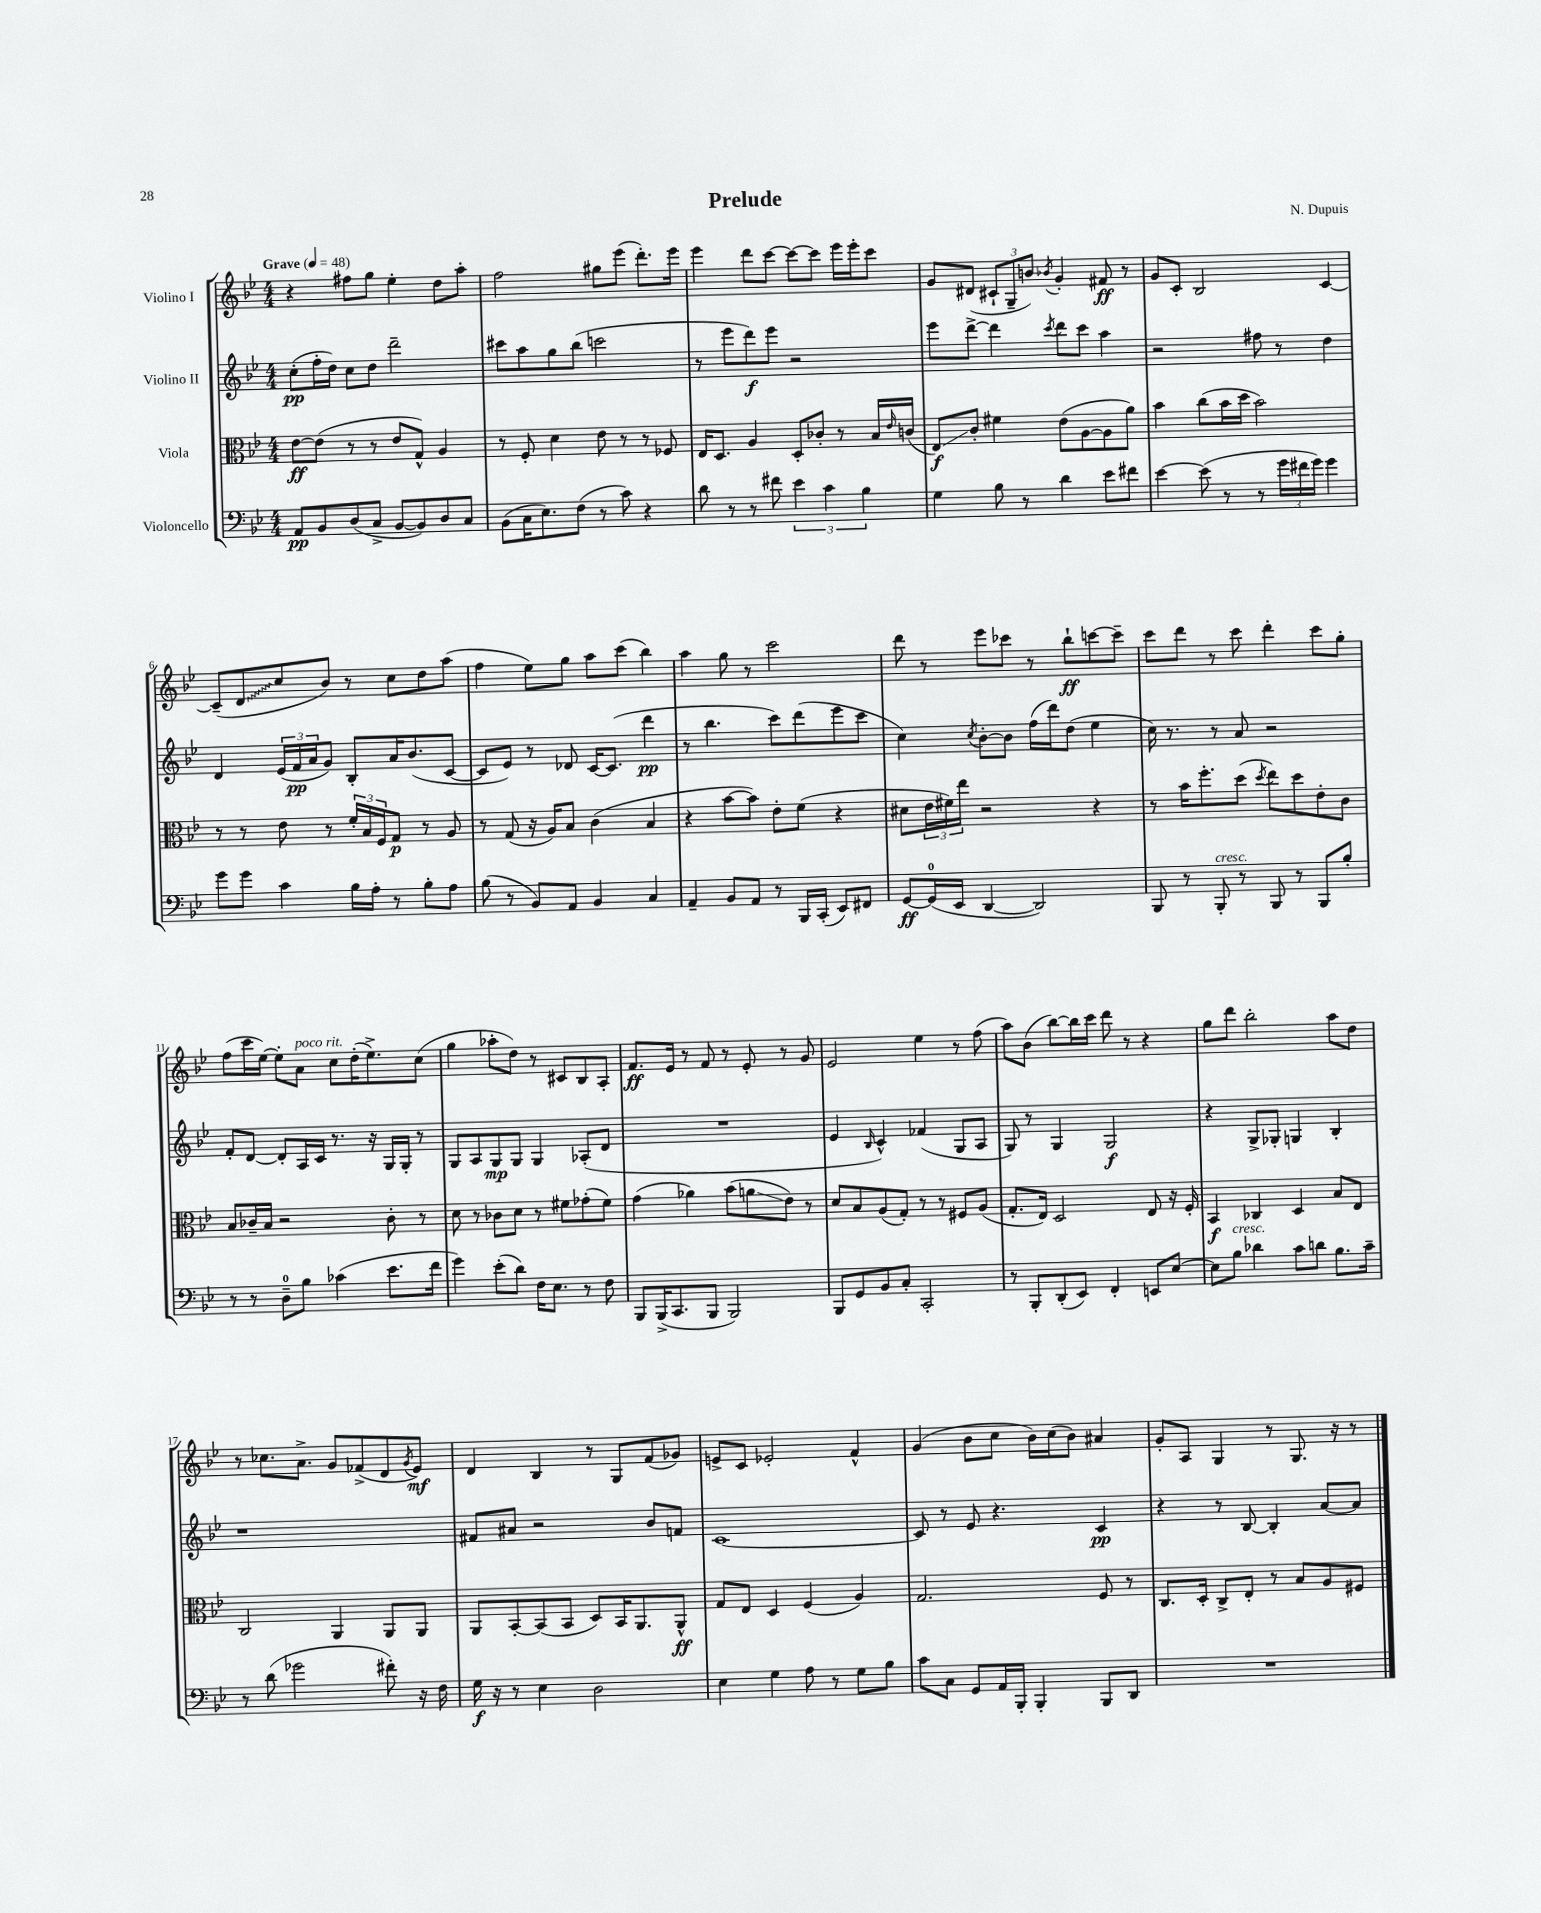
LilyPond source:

\header { title = "Prelude" composer = "N. Dupuis" }
<<
\new StaffGroup <<
\new Staff = "s0" \with { instrumentName = "Violino I" } {
    \clef treble \key bes \major \numericTimeSignature \time 4/4 \tempo "Grave" 4 = 48
    r4 fis''8 g''8 ees''4-. d''8 a''8-. |
    f''2 gis''8 ees'''8( d'''8.-.) ees'''16 |
    ees'''4 d'''8 c'''8~ c'''8~ c'''8 ees'''16 ees'''16-. c'''8 |
    g'8 dis'8( \tuplet 3/2 { cis'8-! g8-- b'8) } \acciaccatura { bes'8 } g'4-. fis'8\ff r8 |
    g'8 c'8-. bes2 c'4~ |
    c'8--( \once \override Glissando.style = #'zigzag d'8\glissando c''8 bes'8) r8 c''8 d''8 a''8( |
    f''4 ees''8) g''8 a''8 c'''8( bes''4) |
    a''4 g''8 r8 c'''2 |
    d'''8 r8 ees'''8 ces'''8 r8 bes''8-!\ff c'''8~ c'''8-- |
    c'''8 d'''8 r8 c'''8 d'''4-. c'''8 g''8-. |
    f''8( c'''16 ees''16~) ees''8-. a'8^\markup { \italic "poco rit." } c''8 d''16-.( ees''8.->) c''8( |
    g''4 aes''8-. d''8) r8 cis'8 bes8 a8-. |
    f'8.\ff ees'16 r8 f'8 r8 ees'8-. r8 g'8 |
    ees'2 ees''4 r8 f''8( |
    a''8) bes'8( bes''8~) bes''16 c'''16 d'''8 r8 r4 |
    g''8 d'''8 bes''2-. a''8 d''8 |
    r8 ces''8. a'8.-> g'8 fes'8->( d'8 \acciaccatura { g'8 } ees'8\mf) |
    d'4 bes4 r8 g8 f'8( ges'8) |
    e'8-> c'8 ees'2-. f'4-^ |
    g'4( bes'8 c''8 bes'16) c''16( bes'8) ais'4 |
    g'8-. a8 g4 r8 g8. r16 r8 \bar "|." |
}
\new Staff = "s1" \with { instrumentName = "Violino II" } {
    \clef treble \key bes \major \numericTimeSignature \time 4/4
    c''8-.\pp( f''16-. d''16) c''8 d''8 d'''2-- |
    cis'''8 a''8 g''8 bes''8( c'''2 |
    r8 ees'''8 d'''8\f) ees'''8 r2 |
    ees'''8 d'''8~-> d'''4 \acciaccatura { c'''8 } d'''8 c'''8 a''4 |
    r2 fis''8 r8 d''4 |
    d'4 \tuplet 3/2 { ees'16( f'16\pp a'16 } g'8) bes8-. a'16 bes'8.( c'8~ |
    c'8 ees'8) r8 des'8 c'16~ c'8.( d'''4\pp |
    r8 bes''4. c'''8) d'''8( ees'''8 c'''8 |
    c''4) \acciaccatura { c''8 } bes'8~-. bes'8 f''16( d'''16) d''8( ees''4 |
    c''16) r8. r8 a'8 r2 |
    f'8-. d'8~ d'8-. a16 c'16 r8. r16 g16 g16-. r8 |
    g8 a8 g8\mp g8 g4 aes8-.( d'8 |
    R1 |
    ees'4 \grace { bes16 } c'4-^) fes'4( g8 a8 |
    g8) r8 g4 g2\f |
    r4 g8-> ges8-. g4 bes4-. |
    r1 |
    fis'8 ais'8 r2 bes'8 f'8 |
    c'1~ |
    c'8 r8 ees'8 r4. c'4\pp |
    r4 r8 bes8~ bes4-. a'8~ a'8 \bar "|." |
}
\new Staff = "s2" \with { instrumentName = "Viola" } {
    \clef alto \key bes \major \numericTimeSignature \time 4/4
    ees'8~\ff ees'8( r8 r8 ees'8 g8-^) a4 |
    r8 f8-. d'4 ees'8 r8 r8 fes8 |
    ees16 d8. a4 d8-. ces'8-. r8 bes16 \grace { ees'16 } c'16( |
    ees8\glissando\f) c'8-. fis'4 ees'8( a8~ a8 a'8) |
    bes'4 c''8( bes'16 d''16 bes'2) |
    r8 r8 ees'8 r8 \tuplet 3/2 { f'16-. bes16 f16 } g8\p r8 a8 |
    r8 g8( r16 a16) bes8 c'4( bes4 |
    r4 bes'8~ bes'8) ees'8-. f'8( r4 |
    dis'8 \tuplet 3/2 { ees'16 fis'16) ees''16 } r2 r4 |
    r8 bes'16 f''8.-. d''8( \acciaccatura { d''8 } ees''8) d''8 ees'8-. c'8 |
    bes8 ces'16-- bes16 r2 ces'8-. r8 |
    d'8 r8 ces'8 d'8 r8 fis'8 ges'8-.( fis'8) |
    g'4( aes'4) bes'8( a'8\glissando ees'8) r8 |
    d'8 bes8 a8( g8-.) r8 r8 fis8 a8( |
    g8.-. ees16) d2 ees8 r16 f16-. |
    bes,4\f ces4 d4 bes8 ees8 |
    c2 a,4 a,8 a,8 |
    a,8 bes,8~-. bes,8( bes,8 d8) bes,16 a,8. a,8-^\ff |
    g8 ees8 d4 f4( a4) |
    g2. f8 r8 |
    c8. d16-. c8-> ees8-. r8 bes8 a8 fis8 \bar "|." |
}
\new Staff = "s3" \with { instrumentName = "Violoncello" } {
    \clef bass \key bes \major \numericTimeSignature \time 4/4
    a,8\pp bes,8 d8( c8-> bes,8~ bes,8) d8 c8 |
    bes,8( c16 ees8.) f8( r8 c'8) r4 |
    d'8 r8 r8 fis'8 \tuplet 3/2 { ees'4 c'4 bes4 } |
    g4 bes8 r8 d'4 ees'8 fis'8 |
    ees'4~ ees'8( r8 r8 \tuplet 3/2 { g'16 fis'16 g'16) } g'4 |
    g'8 g'8 c'4 bes16 a16-. r8 bes8-. a8 |
    bes8( r8 bes,8) a,8 bes,4 c4 |
    a,4-- bes,8 a,8 r8 bes,,16 c,16-.( ees,8) fis,8 |
    g,8~\ff g,16-0( ees,16 d,4~ d,2) |
    bes,,8 r8 bes,,8-.^\markup { \italic "cresc." } r8 bes,,8 r8 bes,,8 bes8-. |
    r8 r8 d8-0-- bes8 ces'4( ees'8. f'16 |
    g'4) ees'8-.( d'8) f16 ees8. r8 f8 |
    bes,,8 bes,,16->( c,8. bes,,8 bes,,2) |
    bes,,8 g,8 bes,8 c8-. c,2-. |
    r8 bes,,8-. d,8-.( ees,8) f,4-. e,8 ees8~ |
    ees8 bes8^\markup { \italic "cresc." } des'4 c'8 d'8 bes8. c'16-- |
    r8 d'8( ges'2 fis'8-.) r16 f16 |
    g16\f r16 r8 ees4 d2 |
    ees4 g4 a8 r8 g8 bes8 |
    c'8 c8 g,8 a,16 bes,,16-. bes,,4-. bes,,8 d,8 |
    R1 \bar "|." |
}
>>
>>
